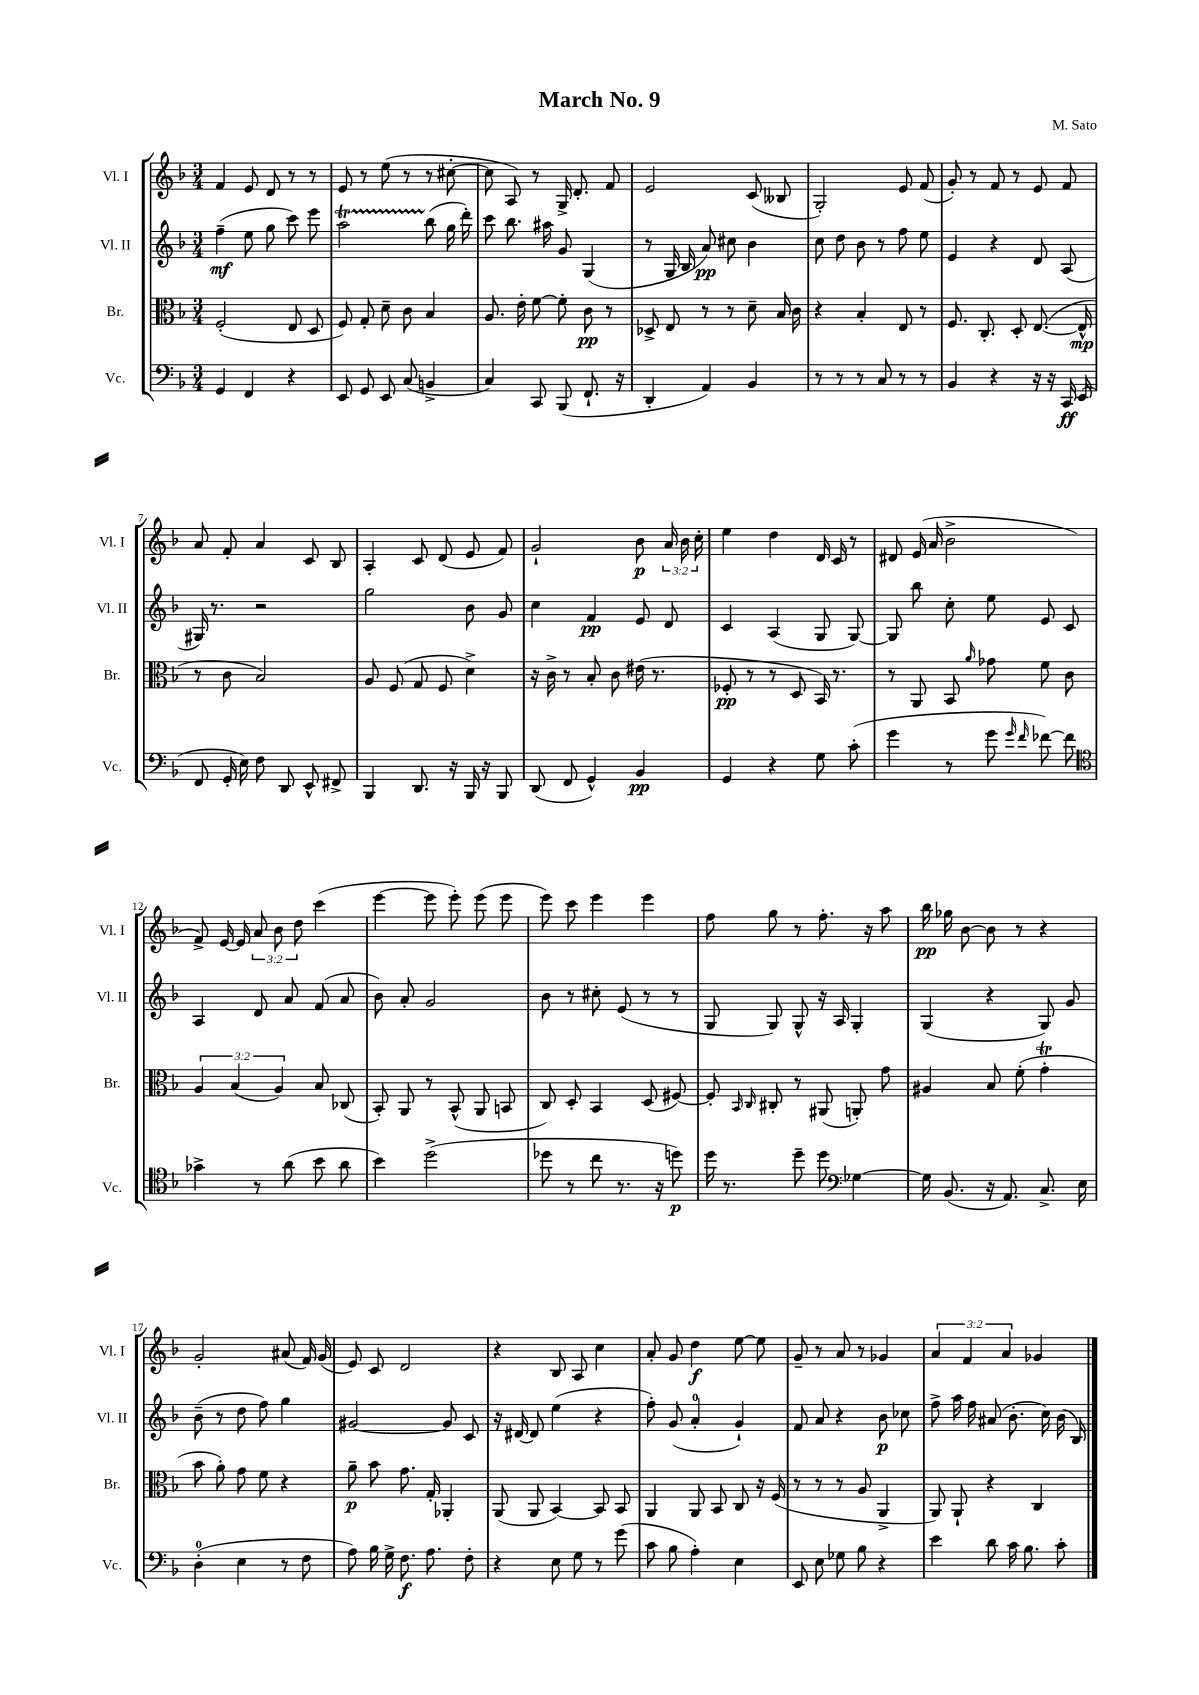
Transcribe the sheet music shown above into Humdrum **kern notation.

**kern	**kern	**kern	**kern
*staff4	*staff3	*staff2	*staff1
*clefF4	*clefC3	*clefG2	*clefG2
*k[b-]	*k[b-]	*k[b-]	*k[b-]
*M3/4	*M3/4	*M3/4	*M3/4
4GG/	(2F'/	(4ff~\	4f/
4FF/	.	8ee\	8e/
.	.	8gg\	8d/
4r	8E/	8ccc\)	8r
.	8D/	8eee\	8r
=	=	=	=
8EE/	8F/)	2aa\	8e/
8GG/	8G'/	.	8r
8EE/	8d~\	.	(8ee\
(8C/	8c\	.	8r
4BB^/	4B-/	(8bb-\	8r
.	.	16gg\	[8cc#'\
.	.	16ddd'\)	.
=	=	=	=
4C/)	8.A/	8ccc\	8cc#\]
.	.	8.bb-\	8A/)
.	16e'\	.	.
8CC/	[8f\	.	8r
.	.	16aa#\	.
(8BBB-/	8f'\]	8g/	16G^/
.	.	.	8.d'/
8.FF`/	8c\	(4G/	.
.	8r	.	8f/
16r	.	.	.
=	=	=	=
4DD'/	8D-^/	8r	2e/
.	8E/	16G/	.
.	.	16B-/	.
4AA/)	8r	8a/)	.
.	8r	8cc#\	.
4BB-/	8d~\	4b-\	(8c/
.	16B-/	.	8B--/
.	16c\	.	.
=	=	=	=
8r	4r	8cc\	2G'/)
8r	.	8dd\	.
8r	4B-'/	8b-\	.
8C/	.	8r	.
8r	8E/	8ff\	8e/
8r	8r	8ee\	(8f/
=	=	=	=
4BB-/	8.F/	4e/	8g'/)
.	.	.	8r
.	8.C'/	.	.
4r	.	4r	8f/
.	8D'/	.	8r
16r	([8.E/	8d/	8e/
16r	.	.	.
16CC/	.	(8A/	8f/
(16EE/	16E^^/]	.	.
=	=	=	=
8FF/	8r	16G#/)	8a/
.	.	8.r	.
16GG'/	8c\	.	8f'/
16E\)	.	.	.
8F\	2B-/)	2r	4a/
8DD/	.	.	.
8EE^^/	.	.	8c/
8FF#^/	.	.	8B-/
=	=	=	=
4BBB-/	8A/	2gg\	4A'/
.	(8F/	.	.
8.DD/	8G/	.	8c/
.	8F/	.	(8d/
16r	.	.	.
16BBB-/	4d^\)	8b-\	8e/
16r	.	.	.
8BBB-/	.	8g/	8f/)
=	=	=	=
(8DD/	16r	4cc\	2g`/
.	16c^\	.	.
8FF/	8r	.	.
4GG^^/)	8B-'/	4f/	.
.	8c\	.	.
4BB-/	(16e#\	8e/	8b-\
.	8.r	.	.
.	.	8d/	24a/
.	.	.	24b-\
.	.	.	24cc'\
=	=	=	=
4GG/	8F-'/	4c/	4ee\
.	8r	.	.
4r	8r	(4A/	4dd\
.	8D/	.	.
8G\	16BB-/)	8G/	16d/
.	8.r	.	16c/
(8c'\	.	[8G/)	8r
=	=	=	=
4g\	8r	8G/]	8d#/
.	8AA/	8bb-\	(16e/
.	.	.	16a/
8r	8BB-/	8cc'\	2b-^\
.	16qqa/	.	.
8g\	8g-\	8ee\	.
16qqg/	.	.	.
16qqf/	.	.	.
[8f-\)	8f\	8e/	.
8f-\]	8c\	8c/	.
=	=	=	=
*clefC4	*	*	*
4g-^\	6A/	4A/	8f^/)
.	.	.	[16e/
.	(6B-/	.	.
.	.	.	16e/]
8r	.	8d/	12a/
.	6A/)	.	12b-\
(8a\	.	8a/	.
.	.	.	12dd\
8b-\	8B-/	(8f/	(4ccc\
8a\	(8C-/	8a/	.
=	=	=	=
4b-\)	8BB-'/)	8b-\)	[4eee\
.	8AA/	8a'/	.
(2dd^\	8r	2g/	8eee\]
.	(8BB-^^/	.	8eee'\)
.	8AA/	.	(8eee\
.	8BB/	.	8eee\
=	=	=	=
8dd-\	8C/)	8b-\	8eee\)
8r	8D'/	8r	8ccc\
8cc\	4BB-/	8cc#'\	4eee\
8.r	.	(8e/	.
.	(8D/	8r	4eee\
16r	.	.	.
8dd\)	[8F#/)	8r	.
=	=	=	=
16dd\	8F#'/]	8G/	8ff\
8.r	.	.	.
.	16qqBB-/	.	.
.	16qqC/	.	.
.	8C#'/	8G/)	8gg\
8dd~\	8r	8G^^/	8r
8dd\	(8AA#/	16r	8.ff'\
.	.	16A/	.
*clefF4	*	*	*
[4G-\	8AA'/)	4G'/	.
.	.	.	16r
.	8g\	.	8aa\
=	=	=	=
16G-\]	4A#/	(4G/	16bb-\
(8.BB-/	.	.	16gg-\
.	.	.	[8b-\
16r	8B-/	4r	8b-\]
8.AA/)	.	.	.
.	(8f'\	.	8r
8.C^/	4g'\	8G/)	4r
.	.	8g/	.
16E\	.	.	.
=	=	=	=
(4D'\	8b-\	(8b-~\	2g'/
.	8a'\)	8r	.
4E\	8g\	8dd\	.
.	8f\	8ff\)	.
8r	4r	4gg\	(8a#/
8F\	.	.	16f/)
.	.	.	(16g/
=	=	=	=
8A\)	8a~\	[2g#/	8e/)
16B-\	8b-\	.	8c/
16G^\	.	.	.
8.F\	8.g\	.	2d/
8.A\	16G'/	.	.
.	4AA-'/	8g#/]	.
8F'\	.	8c/	.
=	=	=	=
4r	(8AA/	16r	4r
.	.	[16d#/	.
.	8AA/	8d#/]	.
8E\	[4BB-/)	(4ee\	8B-/
8G\	.	.	8A/
8r	8BB-/]	4r	4cc\
(8g\	8BB-/	.	.
=	=	=	=
8c\	4AA/	8ff'\)	8a'/
8B-\	.	(8g/	8g/
4A'\)	8AA/	4a'/	4dd\
.	8BB-/	.	.
4E\	8C/	4g`/)	[8ee\
.	16r	.	8ee\]
.	(16F/	.	.
=	=	=	=
8EE/	8r	8f/	8g~/
8E\	8r	8a/	8r
8G-\	8r	4r	8a/
8B-\	8A/	.	8r
4r	4AA^/	8b-\	4g-/
.	.	8cc-\	.
=	=	=	=
4e\	8AA/)	8ff^\	6a/
.	8AA`/	16aa\	.
.	.	.	6f/
.	.	16ff\	.
8d\	4r	(8a#/	.
.	.	.	6a/
16c\	.	8.b-'\	.
8.B-\	.	.	.
.	4C/	.	4g-/
.	.	16cc\)	.
8c'\	.	(16b-\	.
.	.	16B-/)	.
==	==	==	==
*-	*-	*-	*-
